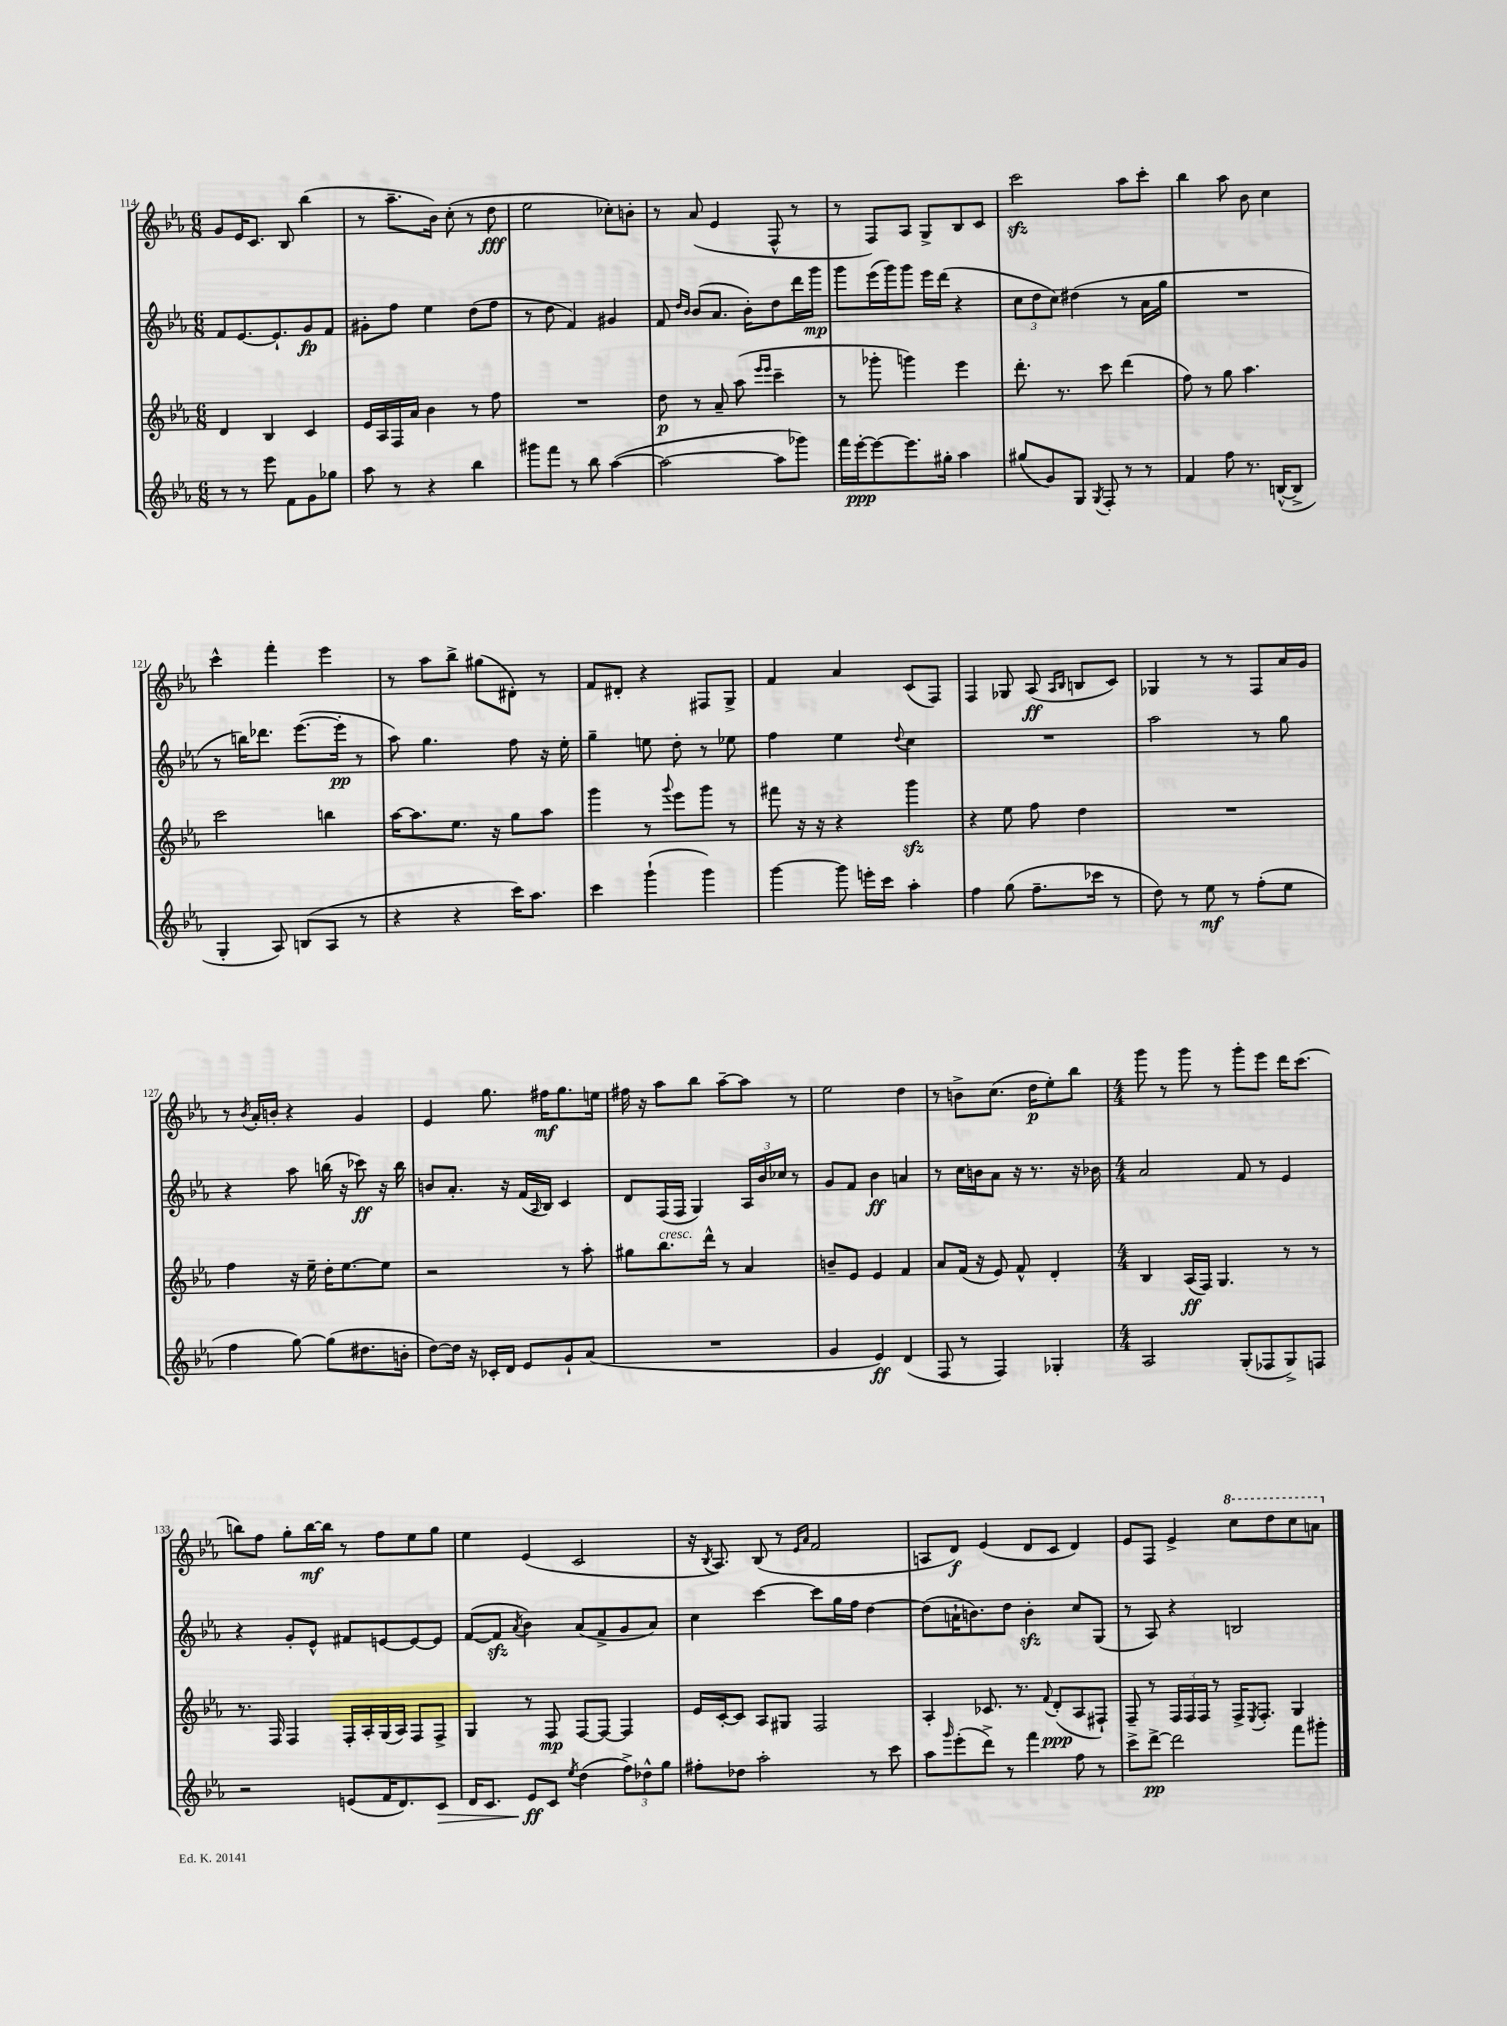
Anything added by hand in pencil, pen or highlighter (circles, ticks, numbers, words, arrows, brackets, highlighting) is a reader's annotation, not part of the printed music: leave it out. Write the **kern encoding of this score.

**kern	**dynam	**kern	**dynam	**kern	**dynam	**kern	**dynam
*part4	*part4	*part3	*part3	*part2	*part2	*part1	*part1
*staff4	*staff4	*staff3	*staff3	*staff2	*staff2	*staff1	*staff1
*clefG2	*	*clefG2	*	*clefG2	*	*clefG2	*
*k[b-e-a-]	*	*k[b-e-a-]	*	*k[b-e-a-]	*	*k[b-e-a-]	*
*M6/8	*	*M6/8	*	*M6/8	*	*M6/8	*
=114	=114	=114	=114	=114	=114	=114	=114
8r	.	4d/	.	8f/L	.	8g/L	.
8r	.	.	.	[8.e-/	.	16e-/K	.
.	.	.	.	.	.	8.c/J	.
8eee-\	.	4B-/	.	.	.	.	.
.	.	.	.	8.e-`/]	.	.	.
8f\L	.	.	.	.	.	8B-/	.
8g\	.	4c/	.	8g/	fp	(4bb-\	.
8gg-X\J	.	.	.	8f/J	.	.	.
=115	=115	=115	=115	=115	=115	=115	=115
8aa-\	.	16e-/LL	.	8g#X'\L	.	8r	.
.	.	16A-/	.	.	.	.	.
8r	.	16F/	.	8ff\J	.	8.aa-~\L	.
.	.	16a-/JJ	.	.	.	.	.
4r	.	4b-\	.	4ee-\	.	.	.
.	.	.	.	.	.	16b-\Jk)	.
.	.	.	.	.	.	(8cc'\	.
4bb-\	.	8r	.	(8dd\L	.	8r	.
.	.	8ff\	.	8ff\J	.	8dd\	fff
=116	=116	=116	=116	=116	=116	=116	=116
8ggg#X\L	.	2.r	.	8r	.	2ee-\	.
8fff\J	.	.	.	8dd\	.	.	.
8r	.	.	.	4f/)	.	.	.
8bb-\	.	.	.	.	.	.	.
([4aa-\	.	.	.	4g#X/	.	8cc-X'\L)	.
.	.	.	.	.	.	8bn'\J	.
=117	=117	=117	=117	=117	=117	=117	=117
2aa-\_	.	8dd\	p	8f/	.	8r	.
.	.	.	.	16qqdd/LL	.	.	.
.	.	.	.	16qqb-/JJ	.	.	.
.	.	8r	.	(8b-/L	.	(8a-/	.
.	.	8a-~/	.	8.a-/J	.	4e-/	.
.	.	(8aa-\	.	.	.	.	.
.	.	.	.	16b-'\KL)	.	.	.
.	.	16qqeee-/LL	.	.	.	.	.
.	.	16qqeee-/JJ	.	.	.	.	.
8aa-\L]	.	4ccc~\	.	8dd\	.	8F^^/	.
8ggg-X\J)	.	.	.	16ddd\L	.	8r	.
.	.	.	.	16ggg\JJ	mp	.	.
=118	=118	=118	=118	=118	=118	=118	=118
16fff\LL	.	8r	.	8ggg\L	.	8r	.
[16eee-'\J	ppp	.	.	.	.	.	.
8eee-\_	.	8ggg-X'\	.	(16eee-\L	.	8F/L)	.
.	.	.	.	16ggg\J)	.	.	.
8.eee-\]	.	4gggn\)	.	8ggg\J	.	8A-/J	.
.	.	.	.	16eee-\LL	.	8G^/L	.
16gg#X'\Jk	.	.	.	(16ddd\JJ	.	.	.
4aa-\	.	4eee-\	.	4r	.	8B-/	.
.	.	.	.	.	.	8c/J	.
=119	=119	=119	=119	=119	=119	=119	=119
(8gg#X/L	.	8.ddd'\	.	12cc\L	.	2ccczz\	.
.	.	.	.	12dd\	.	.	.
8g/)	.	.	.	.	.	.	.
.	.	.	.	12cc\J)	.	.	.
.	.	8.r	.	.	.	.	.
8G/J	.	.	.	(4dd#X\	.	.	.
8qG/	.	.	.	.	.	.	.
8F'/	.	8ccc\	.	.	.	.	.
8r	.	(4ddd\	.	8r	.	8aa-\L	.
8r	.	.	.	16a-\LL	.	8ccc'\J	.
.	.	.	.	16gg\JJ	.	.	.
=120	=120	=120	=120	=120	=120	=120	=120
4f/	.	8ff\)	.	2.r	.	4bb-\	.
.	.	8r	.	.	.	.	.
8ff\	.	8gg\	.	.	.	8aa-\	.
8.r	.	4.aa-\	.	.	.	8b-\	.
.	.	.	.	.	.	4cc\	.
([16Bn^^/KL	.	.	.	.	.	.	.
8B^/J]	.	.	.	.	.	.	.
!!LO:LB:g=z
=121	=121	=121	=121	=121	=121	=121	=121
4G'/	.	2ccc\	.	8r	.	4ccc^^\	.
.	.	.	.	16bbn\KL)	.	.	.
.	.	.	.	8.ddd-X\J	.	.	.
8A-/)	.	.	.	.	.	4fff'\	.
(8Bn/L	.	.	.	([8.eee-\L	.	.	.
8A-/J	.	4bbn\	.	.	.	4eee-\	.
.	.	.	.	16eee-'\Jk]	pp	.	.
8r	.	.	.	8r	.	.	.
=122	=122	=122	=122	=122	=122	=122	=122
4r	.	[16aa-\KL	.	8aa-\)	.	8r	.
.	.	8.aa-\]	.	.	.	.	.
.	.	.	.	4.gg\	.	8aa-\L	.
4r	.	8.ee-\J	.	.	.	8bb-^\J	.
.	.	.	.	.	.	(8gg#X\L	.
.	.	16r	.	.	.	.	.
16ccc\KL)	.	8gg\L	.	8ff\	.	8d#X'\J)	.
8.aa-\J	.	.	.	.	.	.	.
.	.	8aa-\J	.	16r	.	8r	.
.	.	.	.	16ee-'\	.	.	.
=123	=123	=123	=123	=123	=123	=123	=123
4ccc\	.	4ggg\	.	4gg~\	.	8f/L	.
.	.	.	.	.	.	8d#X'/J	.
(4ggg`\	.	8r	.	8een\	.	4r	.
.	.	8qqggg/	.	.	.	.	.
.	.	8eee-\L	.	8dd'\	.	.	.
4ggg\)	.	8ggg\J	.	8r	.	8F#X/L	.
.	.	8r	.	8ee-X\	.	8G^/J	.
=124	=124	=124	=124	=124	=124	=124	=124
[4ggg\	.	8fff#X\	.	4ff\	.	4f/	.
.	.	16r	.	.	.	.	.
.	.	16r	.	.	.	.	.
8ggg\]	.	4r	.	4ee-\	.	4a-/	.
16eeen'\LL	.	.	.	.	.	.	.
16ccc\JJ	.	.	.	.	.	.	.
.	.	.	.	8qqdd/	.	.	.
4aa-'\	.	4gggzz\	.	4cc\	.	(8c/L	.
.	.	.	.	.	.	8F/J)	.
=125	=125	=125	=125	=125	=125	=125	=125
4ff\	.	4r	.	2.r	.	4F/	.
(8gg\	.	8ee-\	.	.	.	8G-X/	.
8.ff~\L	.	8ff\	.	.	.	(8A-/	ff
.	.	.	.	.	.	16qqA-/LL	.
.	.	.	.	.	.	16qqB-/JJ	.
.	.	4dd\	.	.	.	8Bn/L	.
16ccc-X\Jk	.	.	.	.	.	.	.
8r	.	.	.	.	.	8c/J)	.
=126	=126	=126	=126	=126	=126	=126	=126
8dd\)	.	2.r	.	2aa-\	.	4G-X/	.
8r	.	.	.	.	.	.	.
8ee-\	mf	.	.	.	.	8r	.
8r	.	.	.	.	.	8r	.
(8ff'\L	.	.	.	8r	.	8F/L	.
8ee-\J	.	.	.	8gg\	.	16a-/L	.
.	.	.	.	.	.	16g/JJ	.
!!LO:LB:g=z
=127	=127	=127	=127	=127	=127	=127	=127
4ff\	.	4ff\	.	4r	.	8r	.
.	.	.	.	.	.	8qb-/	.
.	.	.	.	.	.	16a-'/LL	.
.	.	.	.	.	.	16bn'/JJ	.
[8gg\)	.	16r	.	8aa-\	.	4r	.
.	.	16ee-~\	.	.	.	.	.
(8gg\L]	.	16dd'\KL	.	(16bbn\	.	.	.
.	.	[8.ee-\	.	16r	.	.	.
8.dd#X\	.	.	.	8ccc-X\)	ff	4g/	.
.	.	8ee-\J]	.	16r	.	.	.
16bn'\Jk	.	.	.	16bb\	.	.	.
=128	=128	=128	=128	=128	=128	=128	=128
[8dd\L)	.	2r	.	8bn/L	.	4e-/	.
16dd\Jk]	.	.	.	8.a-'/J	.	.	.
16r	.	.	.	.	.	.	.
16c-X'/LL	.	.	.	.	.	8.gg\	.
16d/JJ	.	.	.	16r	.	.	.
8e-/L	.	.	.	(16f/LL	.	.	.
.	.	.	.	16qqA-/	.	.	.
.	.	.	.	16B-/JJ)	.	16ff#X\KL	mf
8g`/	.	8r	.	4c/	.	8.gg\	.
(8a-/J	.	8aa-'\	.	.	.	.	.
.	.	.	.	.	.	16een\Jk	.
=129	=129	=129	=129	=129	=129	=129	=129
2.r	.	8gg#X\L	.	8d/L	.	16ff#X\	.
.	.	.	.	.	.	16r	.
!	!	!LO:TX:a:i:t=cresc.	!	!	!	!	!
.	.	8.bb-\	.	(16F/L	.	8aa-\L	.
.	.	.	.	16F/JJ	.	.	.
.	.	.	.	4G/)	.	8bb-\J	.
.	.	16ddd^^\Jk	.	.	.	.	.
.	.	8r	.	.	.	[8aa-~\L	.
.	.	4a-/	.	24A-/LL	.	8aa-\J]	.
.	.	.	.	24b-/	.	.	.
.	.	.	.	24cc-X/JJ	.	.	.
.	.	.	.	8r	.	8r	.
=130	=130	=130	=130	=130	=130	=130	=130
4g/	.	8bn~/L	.	8g/L	.	2ee-\	.
.	.	8e-/J	.	8f/J	.	.	.
4e-/)	ff	4e-/	.	4b-\	ff	.	.
(4d/	.	4f/	.	4an/	.	4dd\	.
=131	=131	=131	=131	=131	=131	=131	=131
8F/	.	8a-/L	.	8r	.	8r	.
8r	.	(16f/Jk	.	16cc\LL	.	8bn^\L	.
.	.	16r	.	16bn\J	.	.	.
4F/)	.	8e-/)	.	8a-\J	.	(8.cc\J	.
.	.	8f^^/	.	16r	.	.	.
.	.	.	.	8.r	.	16dd\KL	p
4G-X'/	.	4d'/	.	.	.	8ee-'\)	.
.	.	.	.	16r	.	8bb-\J	.
.	.	.	.	16b-X\	.	.	.
=132	=132	=132	=132	=132	=132	=132	=132
*M4/4	*	*M4/4	*	*M4/4	*	*M4/4	*
2A-/	.	4B-/	.	2a-/	.	8ggg\	.
.	.	.	.	.	.	8r	.
.	.	(16A-/LL	ff	.	.	8ggg\	.
.	.	16F/JJ)	.	.	.	.	.
.	.	4.G/	.	.	.	8r	.
(8G'/L	.	.	.	8f/	.	8ggg'\L	.
8F-X/	.	.	.	8r	.	8eee-\J	.
8G^/)	.	8r	.	4e-/	.	16ddd\KL	.
.	.	.	.	.	.	(8.ccc\J	.
8Fn/J	.	8r	.	.	.	.	.
!!LO:LB:g=z
=133	=133	=133	=133	=133	=133	=133	=133
2r	.	8.r	.	4r	.	8bbn\L)	.
.	.	.	.	.	.	8ff\J	.
.	.	16F/	.	.	.	.	.
.	.	4F/	.	8g'/L	.	8gg'\L	.
.	.	.	.	8e-^^/J	.	[16bb\L	mf
.	.	.	.	.	.	16bb\JJ]	.
(8en/L	.	16F'/LL	.	8f#X/L	.	8r	.
.	.	16A-'/	.	.	.	.	.
16f/K	.	(16G/	.	[8en/	.	8ff\L	.
8.d/)	.	16A-/JJ)	.	.	.	.	.
.	.	8F/L	.	8e/_	.	8ee-\	.
!	!LO:HP:b	!	!	!	!	!	!
8c/J	>	8F^/J	.	8e/J]	.	8gg\J	.
=134	=134	=134	=134	=134	=134	=134	=134
16d/KL	.	4G/	.	([8f/L	.	4ee-\	.
8.c/J	.	.	.	.	.	.	.
.	.	.	.	8fzz/J]	.	.	.
.	.	.	.	8qa-/	.	.	.
8e-/L	ff	8r	.	4b-\)	.	(4e-/	.
8c/J	]	8F/	mp	.	.	.	.
8qee-/	.	.	.	.	.	.	.
(4dd\	.	[8F/L	.	(8a-/L	.	2c/	.
.	.	8F/J_	.	8f^/	.	.	.
12ff^\L)	.	4F/]	.	8g/	.	.	.
12dd-X^^\	.	.	.	.	.	.	.
.	.	.	.	8a-/J)	.	.	.
12gg\J	.	.	.	.	.	.	.
=135	=135	=135	=135	=135	=135	=135	=135
8ff#X'\L	.	16e-/LL	.	4cc\	.	16r	.
.	.	.	.	.	.	8qB-/	.
.	.	[16c'/J	.	.	.	8.A-/)	.
8dd-X\J	.	8c/J]	.	.	.	.	.
2aa-'\	.	8A-/L	.	[4ccc\	.	(8B-/	.
.	.	8G#X/J	.	.	.	8r	.
.	.	.	.	.	.	16qqe-/LL	.
.	.	.	.	.	.	16qqa-/JJ	.
.	.	2F/	.	8ccc\L]	.	2f/	.
.	.	.	.	16gg\L	.	.	.
.	.	.	.	16ff\JJ	.	.	.
8r	.	.	.	[4dd\	.	.	.
8ccc\	.	.	.	.	.	.	.
=136	=136	=136	=136	=136	=136	=136	=136
8aa-\L	.	4A-'/	.	(8dd\L]	.	8An/L	.
16qqggg/	.	.	.	.	.	.	.
(8eee-'\	.	.	.	16an`\K	.	8d/J)	f
.	.	.	.	8.bn\)	.	.	.
8ddd^\J)	.	8.c-X/	.	.	.	(4e-/	.
8r	.	.	.	8dd\J	.	.	.
.	.	8.r	.	.	.	.	.
4fff\	.	.	.	4bzz'\	.	8d/L	.
.	.	8qqf/	.	.	.	.	.
.	.	(8d'/L	ppp	.	.	8c/J	.
8ff\	.	8A-/	.	8cc/L	.	4d/)	.
8r	.	8F#X`/J)	.	(8G/J	.	.	.
=137	=137	=137	=137	=137	=137	=137	=137
8ccc^\L	.	8F~/	.	8r	.	8e-/L	.
[8ddd^\J	pp	8r	.	8A-/)	.	8F/J	.
2ddd\]	.	24F/LL	.	4r	.	4e-^/	.
.	.	24F/	.	.	.	.	.
.	.	24F/JJ	.	.	.	.	.
.	.	8r	.	.	.	.	.
*	*	*	*	*	*	*8va	*
.	.	16F^/KL	.	2Bn/	.	8ccc\L	.
.	.	8qE-/	.	.	.	.	.
.	.	8.F'/J	.	.	.	.	.
.	.	.	.	.	.	8ddd\	.
8fff\L	.	4G/	.	.	.	8ccc\	.
8ggg#X'\J	.	.	.	.	.	8aan\J	.
*	*	*	*	*	*	*X8va	*
==	==	==	==	==	==	==	==
*-	*-	*-	*-	*-	*-	*-	*-
